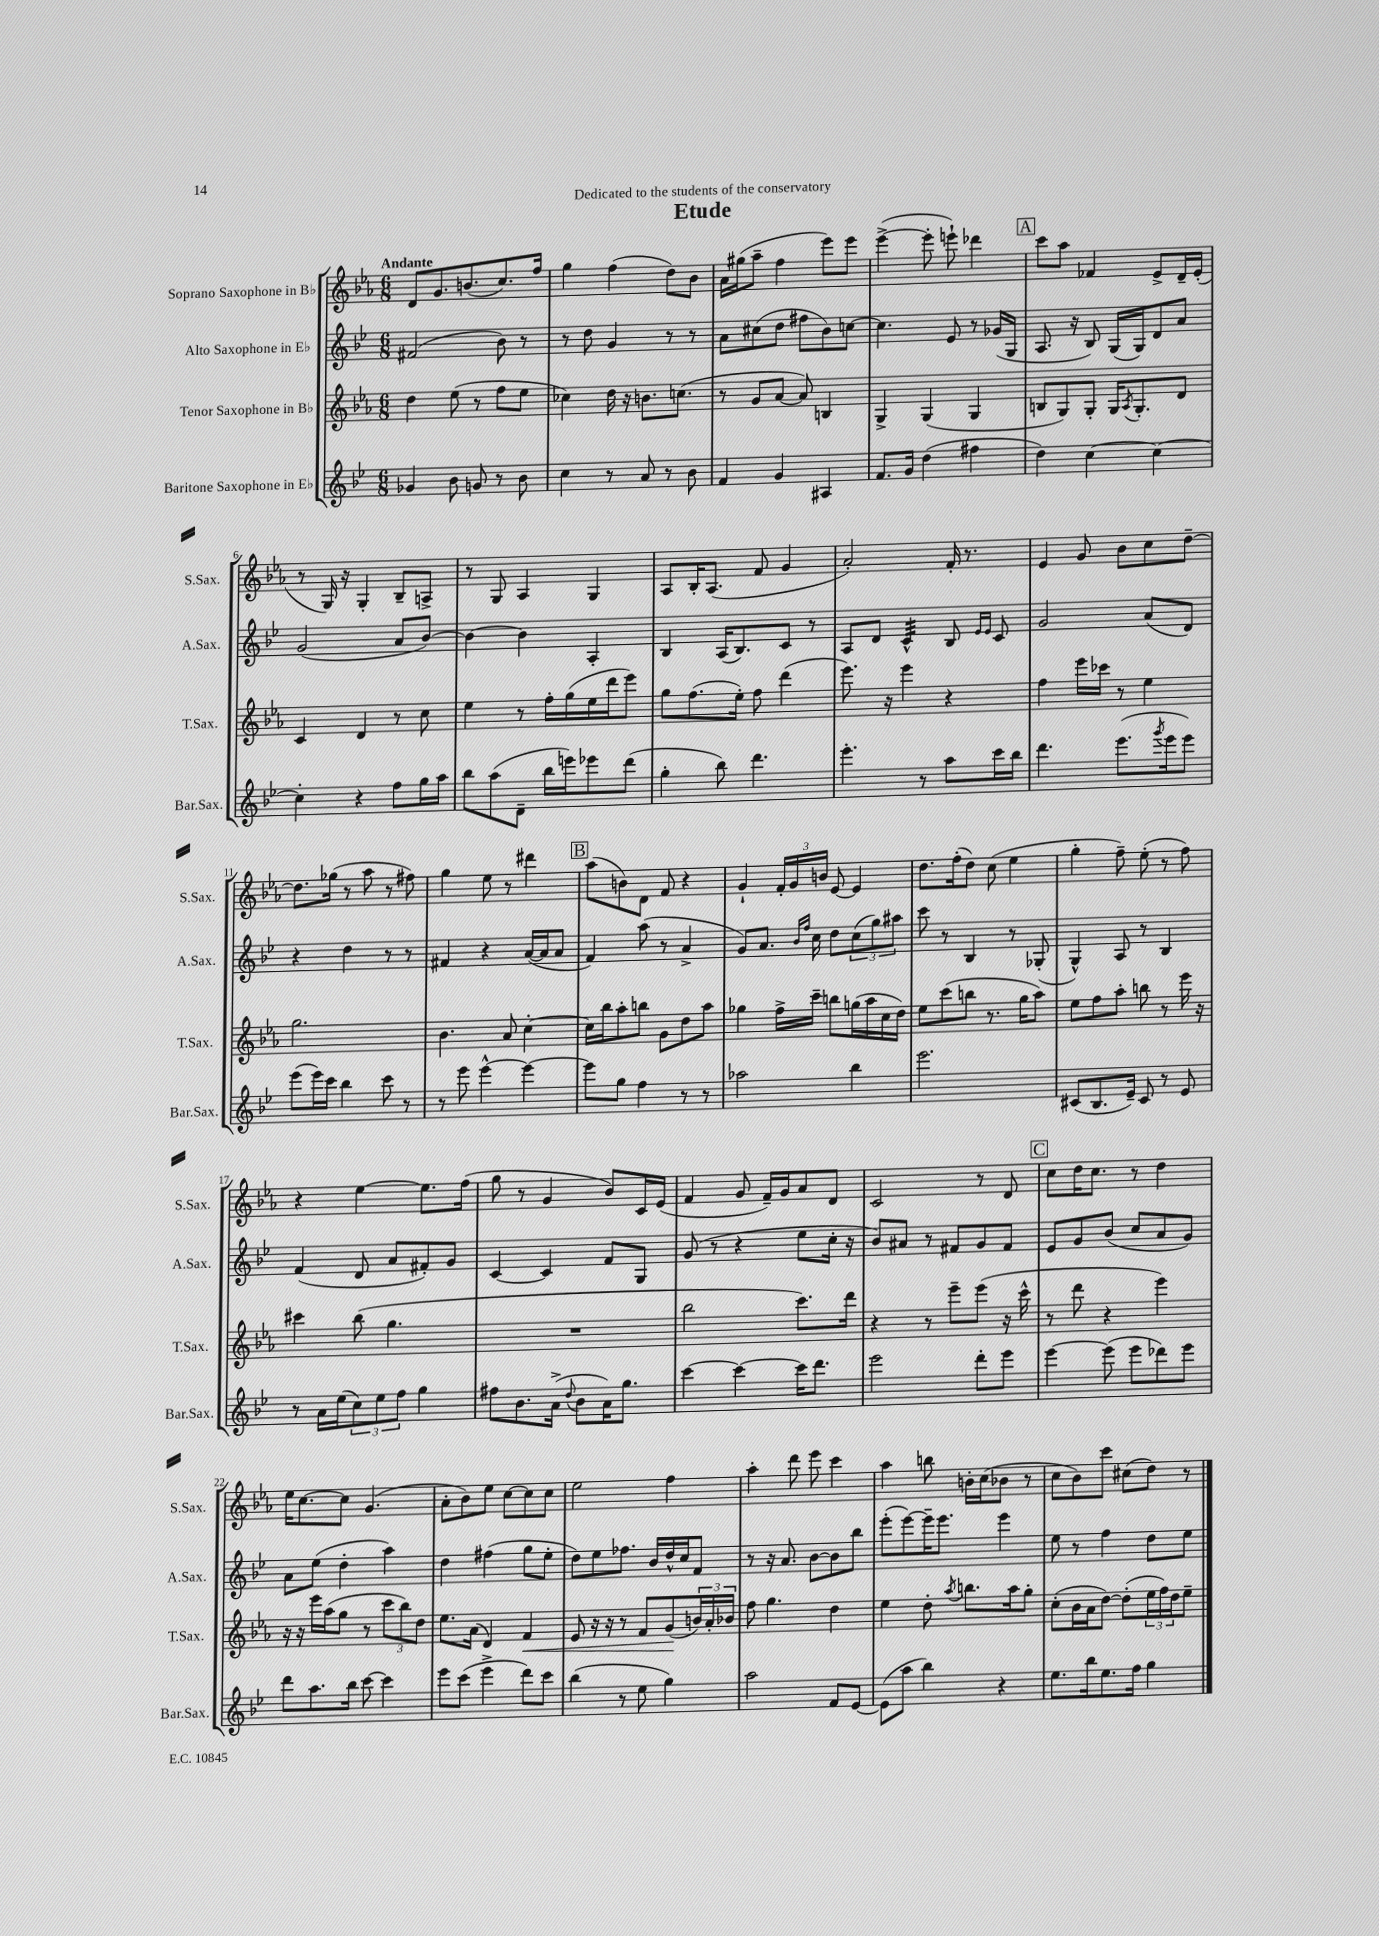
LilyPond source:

\header { title = "Etude" dedication = "Dedicated to the students of the conservatory" }
<<
\new StaffGroup <<
\new Staff = "s0" \with { instrumentName = "Soprano Saxophone in Bb" shortInstrumentName = "S.Sax." } {
    \clef treble \key ees \major \numericTimeSignature \time 6/8 \tempo "Andante"
    d'8 g'8. b'8.( c''8.) f''16 |
    g''4 f''4( d''8) bes'8 |
    aes'16 gis''16( aes''8-- f''4 ees'''8) ees'''8 |
    ees'''4~->( ees'''8-. e'''8-!) des'''4 |
    \mark \markup { \box "A" } c'''8 aes''8 fes'4 ees'8-> d'16-- ees'16-.( |
    r8 g16) r16 g4-. bes8-- a8-> |
    r8 g8 aes4 g4 |
    aes8 bes16-. aes8.( f'8 g'4 |
    aes'2-.) f'16-. r8. |
    ees'4 g'8 bes'8 c''8 d''8~-- |
    d''8. ges''16( r8 aes''8 r8 fis''8) |
    g''4 ees''8 r8 dis'''4 |
    \mark \markup { \box "B" } aes''8( b'8) d'8 f'8 r4 |
    g'4-! \tuplet 3/2 { f'16-. g'16 b'16 } ees'8~ ees'4 |
    d''8. f''16-.( d''8) c''8( ees''4 |
    g''4-. f''8--) ees''8-.( r8 f''8) |
    r4 ees''4~ ees''8. f''16( |
    g''8 r8 g'4 bes'8) c'16 ees'16( |
    f'4 g'8 f'16--) g'16 aes'8 d'8 |
    c'2 r8 d'8 |
    \mark \markup { \box "C" } c''8 d''16 c''8. r8 d''4 |
    ees''16 c''8.~ c''8 g'4.( |
    aes'8-. bes'8) ees''8 c''8~ c''8 c''8 |
    ees''2 f''4 |
    aes''4-. d'''8 ees'''8 c'''4 |
    aes''4 b''8 b'16-. c''16( bes'8 r8 |
    c''8 bes'8) c'''8 cis''8( d''8) r8 \bar "|." |
}
\new Staff = "s1" \with { instrumentName = "Alto Saxophone in Eb" shortInstrumentName = "A.Sax." } {
    \clef treble \key bes \major \numericTimeSignature \time 6/8
    fis'2( bes'8) r8 |
    r8 d''8 g'4 r8 r8 |
    a'8 cis''8( d''8 fis''8 bes'8) c''8~ |
    c''4. ees'8 r8 ges'16( g16 |
    \mark \markup { \box "A" } a8. r16 bes8) g16( g16) d'8 a'8 |
    g'2( a'8 bes'8~) |
    bes'4~ bes'4 a4-. |
    bes4 a16( bes8.) c'8 r8 |
    a8 d'8 c'4:32-^ bes8 \grace { ees'16 ees'16 } c'8 |
    g'2 a'8( d'8) |
    r4 d''4 r8 r8 |
    fis'4 r4 a'16~( a'16 a'8 |
    \mark \markup { \box "B" } f'4) a''8( r8 a'4-> |
    g'8) a'8. \grace { bes'16 f''16 } c''16 d''8 \tuplet 3/2 { c''8( g''8) ais''8 } |
    c'''8 r8 bes4 r8 ges8-.( |
    g4-^) a8 r8 bes4 |
    f'4( d'8 a'8 fis'8-.) g'8 |
    c'4~ c'4 f'8 g8 |
    g'8( r8 r4 ees''8 c''16-. r16 |
    bes'8) ais'8 r8 fis'8 g'8 fis'8 |
    \mark \markup { \box "C" } ees'8 g'8 bes'8( c''8 a'8 g'8) |
    a'8 ees''8( d''4-. a''4) |
    d''4 fis''4( g''8 ees''8-. |
    d''8) ees''8 fes''8. bes'16 d''16-^ c''16 f'8 |
    r8 r16 a'8. bes'8~ bes'8 bes''8 |
    ees'''8-.( ees'''8~) ees'''16-- ees'''8. ees'''4 |
    ees''8 r8 f''4 d''8 ees''8 \bar "|." |
}
\new Staff = "s2" \with { instrumentName = "Tenor Saxophone in Bb" shortInstrumentName = "T.Sax." } {
    \clef treble \key ees \major \numericTimeSignature \time 6/8
    d''4 ees''8( r8 f''8 ees''8 |
    ces''4) d''16 r16 b'8. c''8.( |
    r8 g'8 aes'8~ aes'8) b4 |
    g4-> g4( g4 |
    \mark \markup { \box "A" } b8 g8) g8-. g16 \acciaccatura { aes8 } g8.-. d'8 |
    c'4 d'4 r8 c''8 |
    ees''4 r8 f''16-. g''16( ees''16 d'''16 ees'''8) |
    g''8 f''8.( ees''16-.) f''8 d'''4( |
    ees'''8.) r16 ees'''4 r4 |
    f''4 ees'''16 ces'''16 r8 ees''4 |
    g''2. |
    bes'4. aes'8 c''4~-. |
    \mark \markup { \box "B" } c''16 bes''16 aes''8-. b''8 g'8 d''8 aes''8 |
    ges''4 f''16-> c'''16-- b''8 g''16( aes''16 c''16 d''16) |
    ees''8 c'''8( b''8 r8. g''16 aes''8) |
    ees''8 f''8 aes''8-. b''8 r8 ees'''16 r16 |
    cis'''4 bes''8( g''4. |
    R2. |
    bes''2 c'''8.) d'''16 |
    r4 r8 ees'''8-- ees'''8( r16 c'''16-^ |
    \mark \markup { \box "C" } r8 d'''8 r4 ees'''4) |
    r16 r16 ees'''16 aes''16( g''8 r8 \tuplet 3/2 { c'''8 bes''8) d''8 } |
    ees''8. aes'16( d'4) f'4\< |
    ees'8 r16 r16 r8 f'8 g'8\!( \tuplet 3/2 { b'16) aes'16-. bes'16 } |
    f''8 g''4. d''4 |
    ees''4 d''8-. \acciaccatura { aes''8 } b''8. aes''16 g''8-. |
    c''8-.( bes'16 aes'16 d''8~) d''8-.( \tuplet 3/2 { ees''16 f''16) d''16 } ees''8-- \bar "|." |
}
\new Staff = "s3" \with { instrumentName = "Baritone Saxophone in Eb" shortInstrumentName = "Bar.Sax." } {
    \clef treble \key bes \major \numericTimeSignature \time 6/8
    ges'4 bes'8 g'8 r8 bes'8 |
    c''4 r8 a'8 r8 bes'8 |
    f'4 g'4 ais4 |
    f'8. g'16 d''4( fis''4 |
    \mark \markup { \box "A" } d''4) c''4~ c''4~ |
    c''4-. r4 f''8 g''16 a''16 |
    bes''8 a''8( d'8-- bes''16 e'''16) ees'''8 d'''8( |
    g''4-. bes''8) d'''4. |
    ees'''4.-. r8 a''8 c'''16 bes''16 |
    d'''4. ees'''8.( \acciaccatura { g'''8 } ees'''16 ees'''8) |
    ees'''8( ees'''16) c'''16 bes''4 c'''8 r8 |
    r8 ees'''8 ees'''4~-^ ees'''4~ |
    \mark \markup { \box "B" } ees'''8 g''8 f''4 r8 r8 |
    aes''2 bes''4 |
    ees'''2. |
    cis'8( bes8. ees'16--) cis'8 r8 ees'8 |
    r8 a'16 ees''16( \tuplet 3/2 { c''8) ees''8 f''8 } g''4 |
    fis''8 bes'8. a'16->( \appoggiatura { d''8 } bes'8 a'16) g''8. |
    c'''4~ c'''4~ c'''16 d'''8. |
    ees'''2 d'''8-. ees'''8 |
    \mark \markup { \box "C" } ees'''4~ ees'''8( ees'''8 des'''8) ees'''8 |
    d'''8 a''8. bes''16 c'''8~ c'''4 |
    ees'''8 c'''8( ees'''4-> d'''8) c'''8 |
    bes''4( r8 ees''8 g''4) |
    a''2 f'8 ees'8~ |
    ees'8( a''8 bes''4) r4 |
    ees''8. bes''16 ees''8. f''16 g''4 \bar "|." |
}
>>
>>
